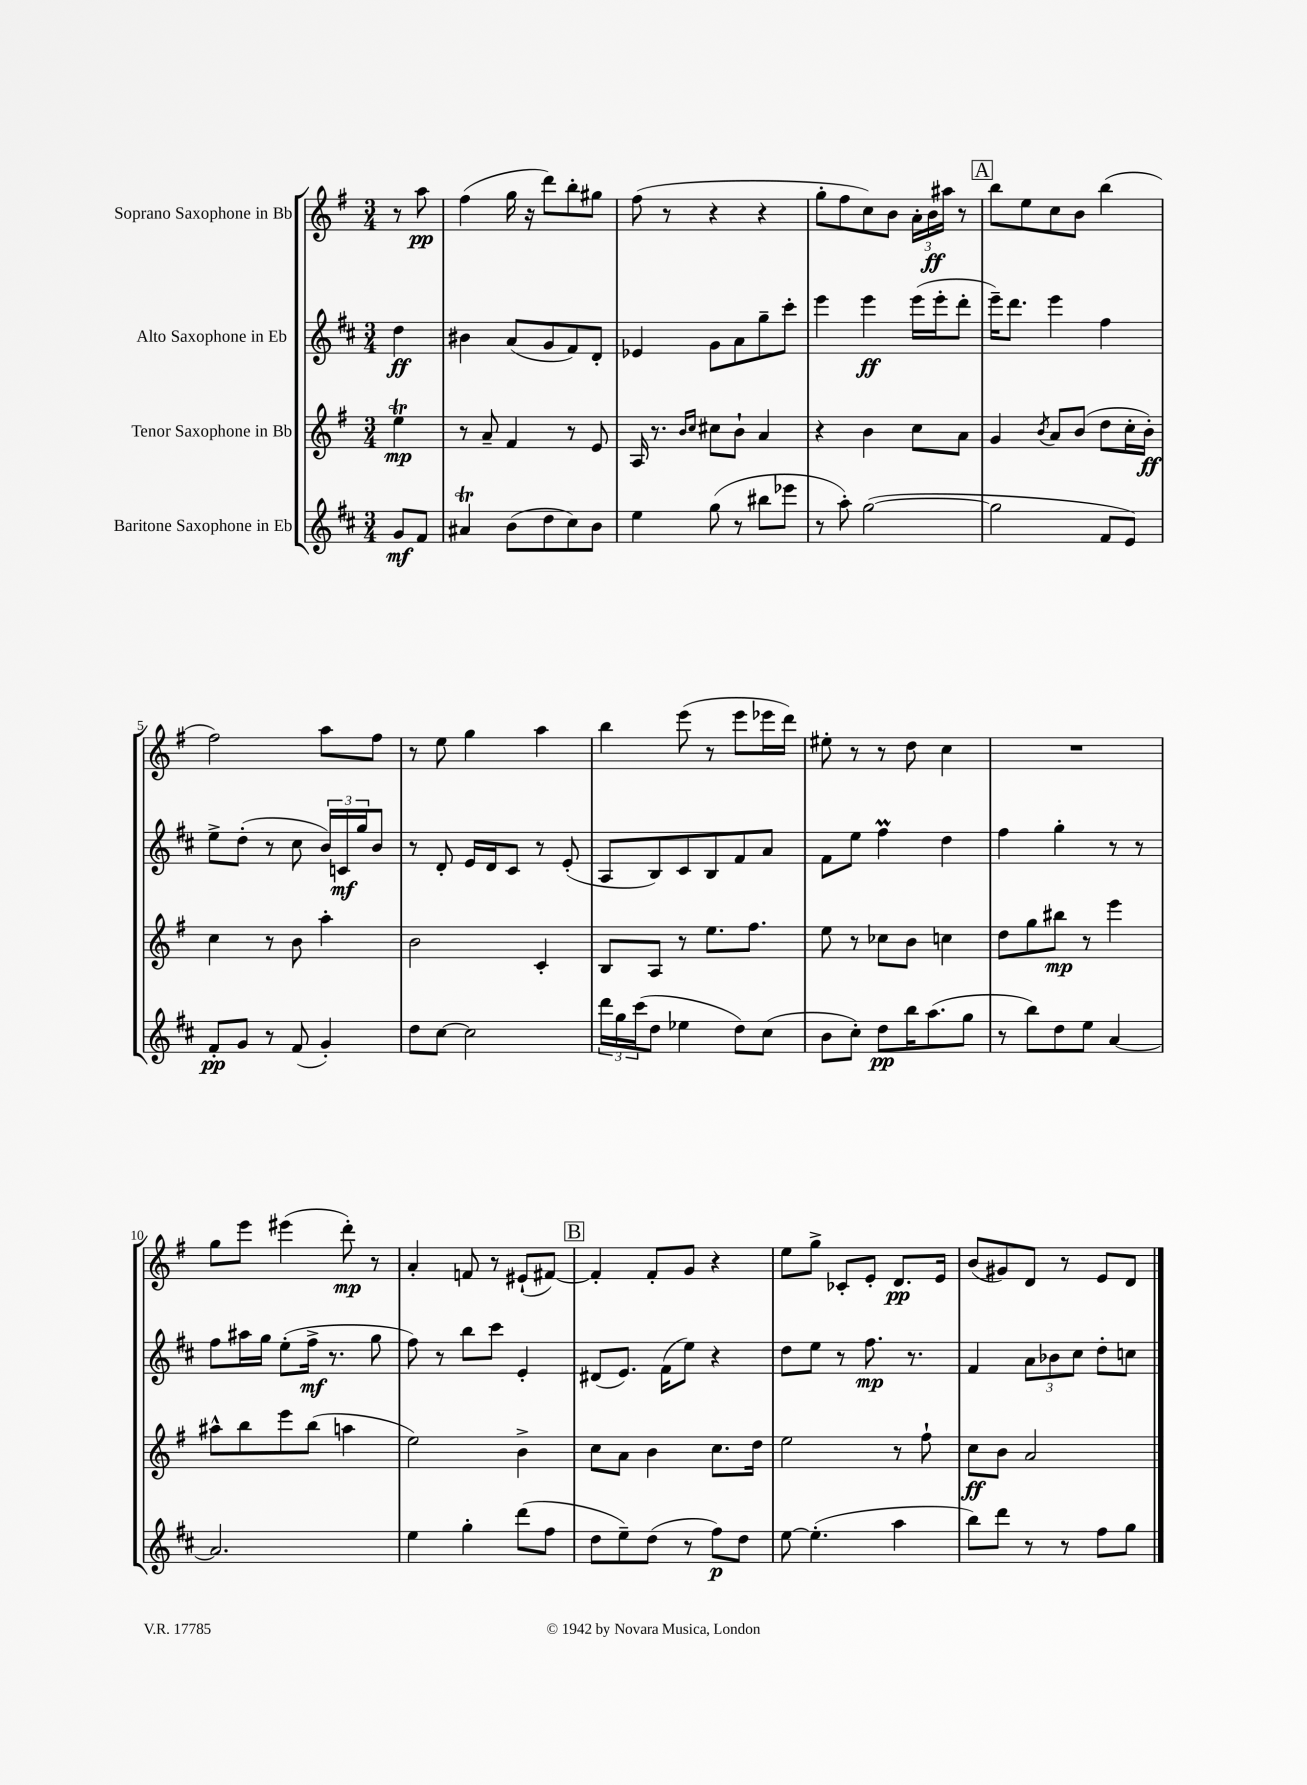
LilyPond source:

<<
\new StaffGroup <<
\new Staff = "s0" \with { instrumentName = "Soprano Saxophone in Bb" } {
    \clef treble \key g \major \numericTimeSignature \time 3/4 \partial 4
    r8 a''8\pp |
    fis''4( g''16 r16 d'''8) b''8-. gis''8 |
    fis''8( r8 r4 r4 |
    g''8-. fis''8 c''8) b'8 \tuplet 3/2 { a'16-. b'16\ff ais''16 } r8 |
    \mark \markup { \box "A" } b''8 e''8 c''8 b'8 b''4( |
    fis''2) a''8 fis''8 |
    r8 e''8 g''4 a''4 |
    b''4 e'''8( r8 e'''8 ees'''16 d'''16) |
    eis''8-. r8 r8 d''8 c''4 |
    R2. |
    g''8 e'''8 eis'''4( d'''8-.\mp) r8 |
    a'4-. f'8 r8 eis'8-!( fis'8~) |
    \mark \markup { \box "B" } fis'4-. fis'8-. g'8 r4 |
    e''8 g''8-> ces'8-. e'8-. d'8.\pp e'16 |
    b'8( gis'8) d'8 r8 e'8 d'8 \bar "|." |
}
\new Staff = "s1" \with { instrumentName = "Alto Saxophone in Eb" } {
    \clef treble \key d \major \numericTimeSignature \time 3/4 \partial 4
    d''4\ff |
    bis'4 a'8( g'8 fis'8) d'8-. |
    ees'4 g'8 a'8 g''8-- cis'''8-. |
    e'''4 e'''4\ff e'''16( e'''16-. d'''8-. |
    \mark \markup { \box "A" } e'''16--) d'''8. e'''4 fis''4 |
    e''8-> d''8-.( r8 cis''8 \tuplet 3/2 { b'16) c'16\mf g''16 } b'8 |
    r8 d'8-. e'16 d'16 cis'8 r8 e'8-.( |
    a8 b8) cis'8 b8 fis'8 a'8 |
    fis'8 e''8 fis''4\prall d''4 |
    fis''4 g''4-. r8 r8 |
    fis''8 ais''16 g''16 e''8-.( fis''16->\mf r8. g''8 |
    fis''8) r8 b''8 cis'''8 e'4-. |
    \mark \markup { \box "B" } dis'8( e'8.) fis'16( e''8) r4 |
    d''8 e''8 r8 fis''8.\mp r8. |
    fis'4 \tuplet 3/2 { a'8 bes'8 cis''8 } d''8-. c''8 \bar "|." |
}
\new Staff = "s2" \with { instrumentName = "Tenor Saxophone in Bb" } {
    \clef treble \key g \major \numericTimeSignature \time 3/4 \partial 4
    e''4\trill\mp |
    r8 a'8-- fis'4 r8 e'8 |
    a16 r8. \grace { b'16 c''16 } cis''8 b'8-! a'4 |
    r4 b'4 c''8 a'8 |
    \mark \markup { \box "A" } g'4 \acciaccatura { b'8 } a'8 b'8( d''8 c''16-. b'16-.\ff) |
    c''4 r8 b'8 a''4-. |
    b'2 c'4-. |
    b8 a8 r8 e''8. fis''8. |
    e''8 r8 ces''8 b'8 c''4 |
    d''8 g''8 bis''8\mp r8 e'''4 |
    ais''8-^ b''8 e'''8 b''8( a''4 |
    e''2) b'4-> |
    \mark \markup { \box "B" } c''8 a'8 b'4 c''8. d''16 |
    e''2 r8 fis''8-! |
    c''8\ff b'8 a'2 \bar "|." |
}
\new Staff = "s3" \with { instrumentName = "Baritone Saxophone in Eb" } {
    \clef treble \key d \major \numericTimeSignature \time 3/4 \partial 4
    g'8\mf fis'8 |
    ais'4\trill b'8( d''8 cis''8) b'8 |
    e''4 g''8( r8 bis''8 ees'''8 |
    r8 a''8-.) g''2~( |
    \mark \markup { \box "A" } g''2 fis'8 e'8) |
    fis'8-.\pp g'8 r8 fis'8( g'4-.) |
    d''8 cis''8~ cis''2 |
    \tuplet 3/2 { d'''16 g''16 cis'''16( } d''8 ees''4 d''8) cis''8( |
    b'8 cis''8-.) d''8\pp b''16 a''8.( g''8 |
    r8 b''8) d''8 e''8 a'4~ |
    a'2. |
    e''4 g''4-. d'''8( fis''8 |
    \mark \markup { \box "B" } d''8 e''8--) d''8( r8 fis''8\p) d''8 |
    e''8~ e''4.-.( a''4 |
    b''8) d'''8 r8 r8 fis''8 g''8 \bar "|." |
}
>>
>>
